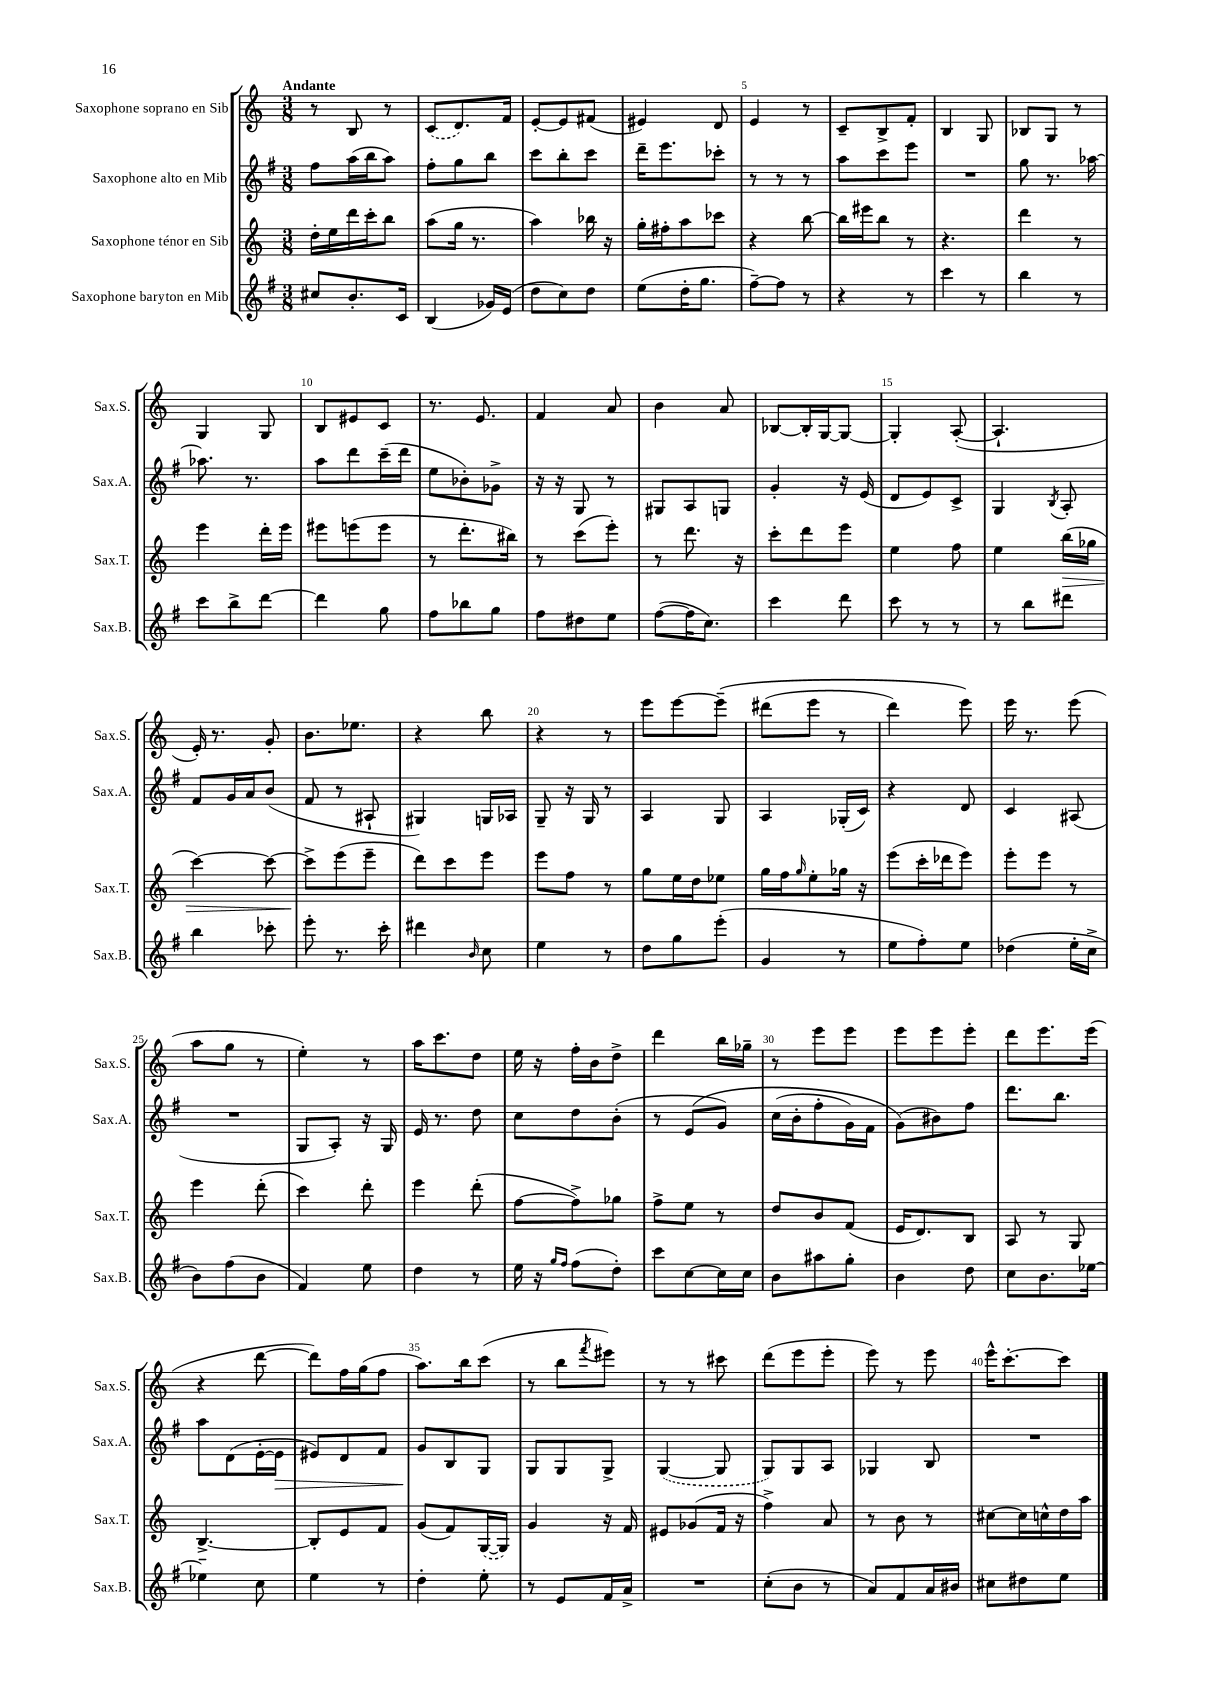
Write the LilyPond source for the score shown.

<<
\new StaffGroup <<
\new Staff = "s0" \with { instrumentName = "Saxophone soprano en Sib" shortInstrumentName = "Sax.S." } {
    \clef treble \key c \major \numericTimeSignature \time 3/8 \tempo "Andante"
    r8 b8 r8 |
    \once \slurDashed c'8( d'8.) f'16 |
    e'8~-. e'8 fis'8( |
    eis'4) d'8 |
    e'4 r8 |
    c'8-- b8-> f'8-. |
    b4 g8 |
    bes8 g8 r8 |
    g4 g8 |
    b8 eis'8 c'8 |
    r8. e'8. |
    f'4 a'8 |
    b'4 a'8 |
    bes8~ bes16-. g16~ g8~ |
    g4-. a8~-.( |
    a4.-! |
    e'16-.) r8. g'8-. |
    b'8. ees''8. |
    r4 b''8 |
    r4 r8 |
    e'''8 e'''8~ e'''8--\( |
    dis'''8( e'''8 r8 |
    d'''4) e'''8\) |
    e'''16 r8. e'''8( |
    a''8 g''8 r8 |
    e''4-.) r8 |
    a''16 c'''8. d''8 |
    e''16 r16 f''16-. b'16 d''8-> |
    d'''4 b''16 ges''16-- |
    r8 e'''8 e'''8 |
    e'''8 e'''8 e'''8-. |
    d'''8 e'''8. e'''16( |
    r4 d'''8~ |
    d'''8) f''16 g''16( f''8 |
    a''8.) b''16 c'''8( |
    r8 b''8 \acciaccatura { f'''8 } eis'''8) |
    r8 r8 cis'''8 |
    d'''8( e'''8 e'''8-. |
    e'''8) r8 e'''8 |
    e'''16-^ c'''8.~-. c'''8 \bar "|." |
}
\new Staff = "s1" \with { instrumentName = "Saxophone alto en Mib" shortInstrumentName = "Sax.A." } {
    \clef treble \key g \major \numericTimeSignature \time 3/8
    fis''8 a''16( b''16 a''8) |
    fis''8-. g''8 b''8 |
    c'''8 b''8-. c'''8 |
    d'''16-- e'''8. ces'''8-. |
    r8 r8 r8 |
    a''8 c'''8 e'''8 |
    R4. |
    g''8 r8. aes''16~ |
    aes''8. r8. |
    a''8 d'''8 c'''16--( d'''16 |
    e''8 bes'8-.) ges'8-> |
    r16 r16 g8 r8 |
    gis8 a8 g8 |
    g'4-. r16 e'16( |
    d'8 e'8) c'8-> |
    g4 \acciaccatura { b8 } a8-. |
    fis'8 g'16 a'16 b'8( |
    fis'8 r8 ais8-! |
    gis4) g16 aes16 |
    g8-- r16 g16 r8 |
    a4 g8 |
    a4 ges16-.( c'16) |
    r4 d'8 |
    c'4 ais8( |
    R4. |
    g8 a8-.) r16 g16 |
    e'16 r8. d''8 |
    c''8 d''8 b'8-.( |
    r8 e'8\( g'8) |
    c''16( b'16-. fis''8-. g'16) fis'16 |
    g'8(\) bis'8) fis''8 |
    d'''8. b''8. |
    a''8 d'8( e'16~-. e'16\> |
    eis'8) d'8 fis'8 |
    g'8\! b8 g8 |
    g8 g8 g8-> |
    \once \slurDashed g4~( g8 |
    g8) g8 a8 |
    ges4 b8 |
    R4. \bar "|." |
}
\new Staff = "s2" \with { instrumentName = "Saxophone ténor en Sib" shortInstrumentName = "Sax.T." } {
    \clef treble \key c \major \numericTimeSignature \time 3/8
    d''16-. e''16 d'''16 c'''16-. b''8 |
    a''8( g''16 r8. |
    a''4) bes''16 r16 |
    g''16-. fis''16-. a''8 ces'''8 |
    r4 b''8~ |
    b''16 eis'''16 b''8 r8 |
    r4. |
    d'''4 r8 |
    e'''4 d'''16-. e'''16 |
    eis'''8 e'''8( e'''8 |
    r8 d'''8.-. bis''16) |
    r8 c'''8( e'''8-.) |
    r8 d'''8. r16 |
    c'''8-. d'''8 e'''8 |
    e''4 f''8 |
    e''4 b''16\>( ges''16 |
    c'''4~) c'''8~ |
    c'''8->\! e'''8( e'''8-- |
    d'''8) c'''8 e'''8 |
    e'''8 f''8 r8 |
    g''8 e''16 d''16 ees''8 |
    g''16 f''16 \grace { g''16 } e''8-. ges''16 r16 |
    e'''8( c'''16-. des'''16 e'''8) |
    e'''8-. e'''8 r8 |
    e'''4 d'''8-.( |
    c'''4) d'''8-. |
    e'''4 d'''8-.( |
    f''8~ f''8->) ges''8 |
    f''8-> e''8 r8 |
    d''8 b'8 f'8( |
    e'16 d'8.) b8 |
    a8 r8 g8 |
    b4.~-> |
    b8-. e'8 f'8 |
    g'8( f'8) \once \slurDashed g16~( g16) |
    g'4 r16 f'16 |
    eis'8 ges'8( f'16 r16 |
    f''4->) a'8 |
    r8 b'8 r8 |
    cis''8~ cis''16 c''16-^ d''16 a''16 \bar "|." |
}
\new Staff = "s3" \with { instrumentName = "Saxophone baryton en Mib" shortInstrumentName = "Sax.B." } {
    \clef treble \key g \major \numericTimeSignature \time 3/8
    cis''8 b'8.-. c'16 |
    b4( ges'16) e'16( |
    d''8 c''8) d''8 |
    e''8( d''16-. g''8. |
    fis''8~--) fis''8 r8 |
    r4 r8 |
    c'''4 r8 |
    b''4 r8 |
    c'''8 b''8-> d'''8~ |
    d'''4 g''8 |
    fis''8 bes''8 g''8 |
    fis''8 dis''8 e''8 |
    fis''8~( fis''16 c''8.) |
    c'''4 d'''8 |
    c'''8 r8 r8 |
    r8 b''8 dis'''8 |
    b''4 ces'''8-. |
    e'''8-. r8. c'''16-. |
    dis'''4 \grace { b'16 } c''8 |
    e''4 r8 |
    d''8 g''8 e'''8-.( |
    g'4 r8 |
    e''8 fis''8-.) e''8 |
    des''4( e''16-. c''16-> |
    b'8) fis''8( b'8 |
    fis'4) e''8 |
    d''4 r8 |
    e''16 r16 \grace { g''16 fis''16 } fis''8( d''8-.) |
    c'''8 c''8~ c''16 c''16 |
    b'8 ais''8 g''8-. |
    b'4 d''8 |
    c''8 b'8. ees''16~ |
    ees''4-- c''8 |
    e''4 r8 |
    d''4-. e''8-. |
    r8 e'8 fis'16 a'16-> |
    R4. |
    c''8-.( b'8 r8 |
    a'8) fis'8 a'16 bis'16 |
    cis''8 dis''8 e''8 \bar "|." |
}
>>
>>
\layout { \context { \Score \override BarNumber.break-visibility = ##(#f #t #t) barNumberVisibility = #(every-nth-bar-number-visible 5) } }
